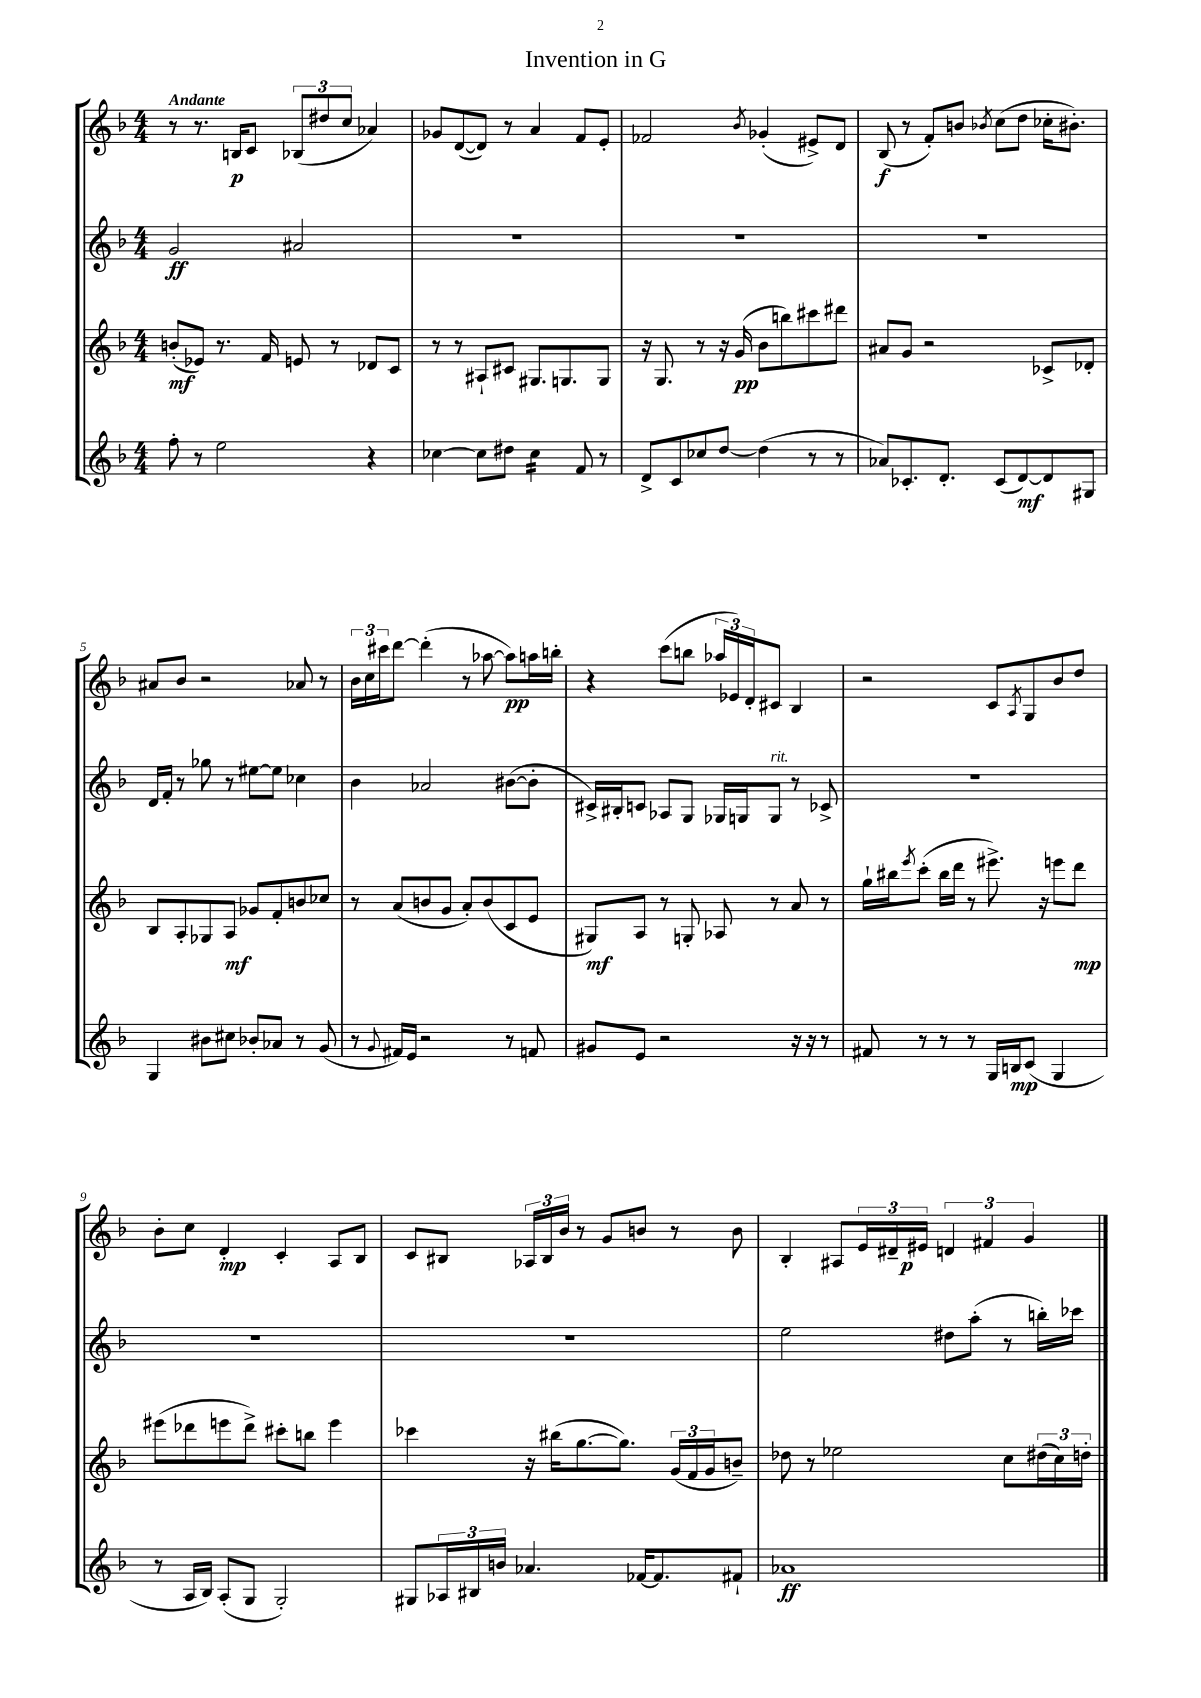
\header { title = "Invention in G" }
<<
\new StaffGroup <<
\new Staff = "s0" {
    \clef treble \key f \major \numericTimeSignature \time 4/4 \tempo "Andante"
    r8 r8. b16\p c'8 \tuplet 3/2 { bes8( dis''8 c''8 } aes'4) |
    ges'8 d'8~( d'8) r8 a'4 f'8 e'8-. |
    fes'2 \acciaccatura { bes'8 } ges'4-.( eis'8->) d'8 |
    bes8\f( r8 f'8-.) b'8 \acciaccatura { bes'8 } c''8( d''8 ces''16-. bis'8.-.) |
    ais'8 bes'8 r2 aes'8 r8 |
    \tuplet 3/2 { bes'16 c''16 cis'''16 } d'''8~ d'''4-.( r8 aes''8~ aes''8\pp) a''16 b''16-. |
    r4 c'''8( b''8 \tuplet 3/2 { aes''16 ees'16) d'16-. } cis'8 bes4 |
    r2 c'8 \acciaccatura { a8 } g8 bes'8 d''8 |
    bes'8-. c''8 d'4-.\mp c'4-. a8 bes8 |
    c'8 bis8 \tuplet 3/2 { aes16 bis16 bes'16 } r8 g'8 b'8 r8 b'8 |
    bes4-. ais8 \tuplet 3/2 { e'16 dis'16-- eis'16\p } \tuplet 3/2 { d'4 fis'4 g'4 } \bar "|." |
}
\new Staff = "s1" {
    \clef treble \key f \major \numericTimeSignature \time 4/4
    g'2\ff ais'2 |
    R1 |
    R1 |
    R1 |
    d'16 f'16-. r8 ges''8 r8 eis''8~ eis''8 ces''4 |
    bes'4 aes'2 bis'8~( bis'8-. |
    cis'16->) bis16-. c'8 aes8 g8 ges16 g16 g8^\markup { \italic "rit." } r8 ces'8-> |
    R1 |
    R1 |
    R1 |
    e''2 dis''8 a''8-.( r8 b''16-.) ces'''16 \bar "|." |
}
\new Staff = "s2" {
    \clef treble \key f \major \numericTimeSignature \time 4/4
    b'8-.\mf( ees'8) r8. f'16 e'8 r8 des'8 c'8 |
    r8 r8 ais8-! cis'8 gis8. g8. g8 |
    r16 g8. r8 r16 g'16\pp( bes'8 b''8) cis'''8 dis'''8 |
    ais'8 g'8 r2 ces'8-> des'8-. |
    bes8 a8-. ges8 a8\mf ges'8 f'8-. b'8 ces''8 |
    r8 a'8( b'8 g'8 a'8-.) b'8( c'8 e'8 |
    gis8\mf) a8 r8 g8-. aes8 r8 a'8 r8 |
    g''16-! bis''16 \acciaccatura { e'''8 } c'''8-.( bis''16 d'''16 r8 eis'''8.->) r16 e'''8 d'''8\mp |
    eis'''8( des'''8 e'''8 des'''8->) cis'''8-. b''8 e'''4 |
    ces'''4 r16 bis''16( g''8.~ g''8.) \tuplet 3/2 { g'16( f'16 g'16 } b'8--) |
    des''8 r8 ees''2 c''8 \tuplet 3/2 { dis''16( c''16) d''16-. } \bar "|." |
}
\new Staff = "s3" {
    \clef treble \key f \major \numericTimeSignature \time 4/4
    f''8-. r8 e''2 r4 |
    ces''4~ ces''8 dis''8 ces''4:16 f'8 r8 |
    d'8-> c'8 ces''8 d''8~ d''4( r8 r8 |
    aes'8) ces'8.-. d'8.-. ces'8( d'8~\mf) d'8 gis8 |
    g4 bis'8 cis''8 bes'8-. aes'8 r8 g'8( |
    r8 \appoggiatura { g'8 } fis'16) e'16 r2 r8 f'8 |
    gis'8 e'8 r2 r16 r16 r8 |
    fis'8 r8 r8 r8 g16 b16\mp c'8( g4 |
    r8 a16 bes16) a8-.( g8 g2-.) |
    gis8 \tuplet 3/2 { aes16 bis16 b'16 } aes'4. fes'16~ fes'8. fis'8-! |
    aes'1\ff \bar "|." |
}
>>
>>
